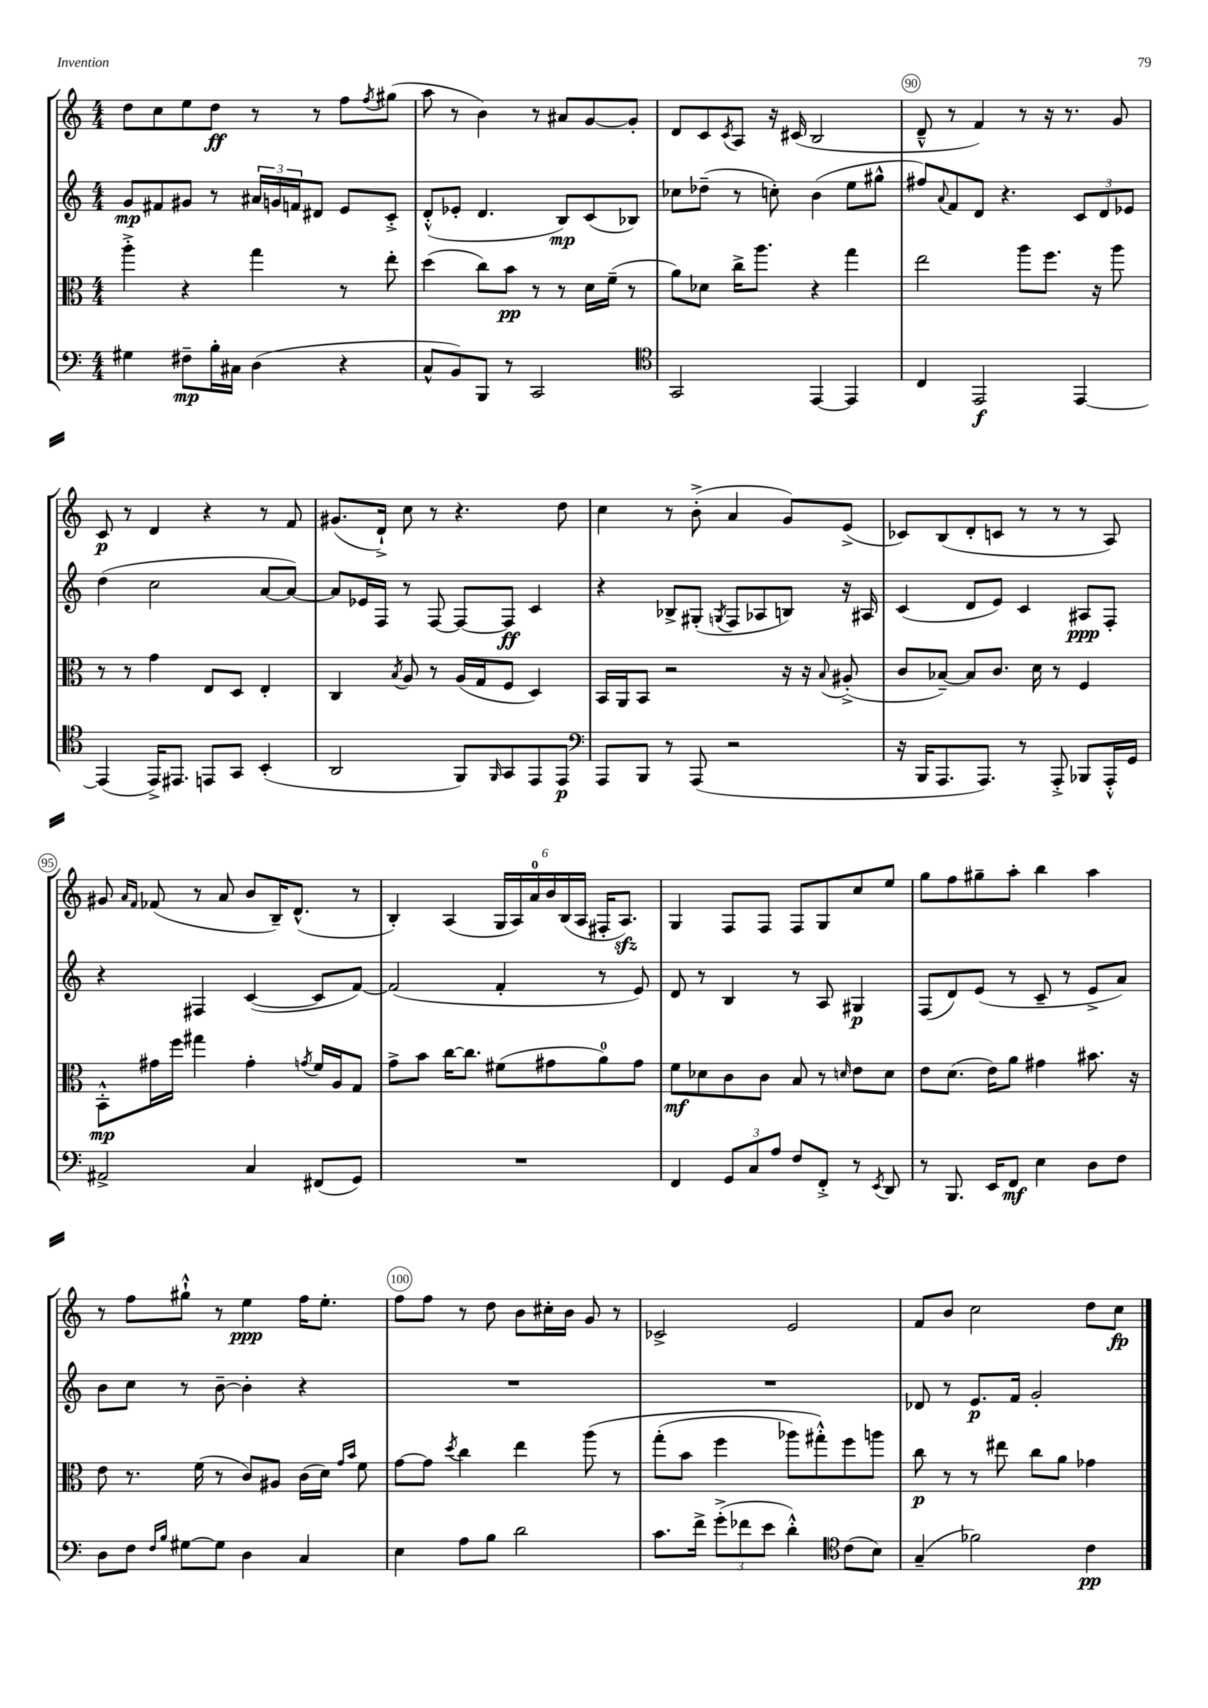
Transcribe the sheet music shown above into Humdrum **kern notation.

**kern	**kern	**kern	**kern
*staff4	*staff3	*staff2	*staff1
*clefF4	*clefC3	*clefG2	*clefG2
*k[]	*k[]	*k[]	*k[]
*M4/4	*M4/4	*M4/4	*M4/4
4G#	4aa'^	8g	8dd
.	.	8f#	8cc
8F#~	4r	8g#	8ee
16B'	.	8r	8dd
16C#	.	.	.
(4D	4gg	24a#	8r
.	.	24g	.
.	.	24f	.
.	.	8d#	8r
4r	8r	8e	8ff
.	.	.	8qff
.	8ee'	8c'^	(8gg#
=	=	=	=
8C^^	(4dd	(8d'^^	8aa
8BB)	.	8e-'	8r
8BBB	8cc)	4.d	4b)
8r	8b	.	.
2CC	8r	.	8r
.	8r	8B)	8a#
.	16d	(8c	[8g
.	(16f~	.	.
.	8r	8B-)	8g']
=	=	=	=
*clefC4	*	*	*
2GG	8a)	8cc-	8d
.	8d-	(8dd-~	8c
.	.	.	8qc
.	16cc^	8r	8A
.	8.aa	.	.
.	.	8cc')	16r
.	.	.	(16c#
[4EE	4r	(4b	2B
4EE]	4gg	8ee	.
.	.	8gg#^^	.
=	=	=	=
4C	2ee	8ff#)	8d~^^
.	.	8qqa	.
.	.	8f	8r
2EE	.	8d	4f)
.	.	4.r	.
.	8aa	.	8r
.	8.ff	.	16r
.	.	.	8.r
[4EE	.	12c	.
.	16r	.	.
.	.	12d	.
.	8aa	.	8g
.	.	12e-	.
=	=	=	=
(4EE]	8r	(4dd	8c
.	8r	.	8r
16EE^)	4g	2cc	4d
8.EE#	.	.	.
8EE	8E	.	4r
8GG	8D	.	.
(4BB'	4E'	[8a	8r
.	.	8a_)	8f
=	=	=	=
2AA	4C	8a]	(8.g#
.	.	16e-	.
.	.	16F	16d`^)
.	8qB	.	.
.	8A	8r	8cc
.	8r	[8F	8r
8FF)	(16A	8F_	4.r
.	16G	.	.
16qqFF	.	.	.
8GG	8F	8F]	.
8EE	4D)	4c	.
8EE	.	.	8dd
=	=	=	=
*clefF4	*	*	*
8AAA	16BB	4r	4cc
.	16AA	.	.
8BBB	8BB	.	.
8r	2r	8B-^	8r
(8AAA	.	(8G#'	(8b'^
.	.	8qG	.
2r	.	8F	4a
.	.	8A-	.
.	16r	8B)	8g)
.	16r	.	.
.	8qqB	.	.
.	(8A#'^	16r	(8e^
.	.	16A#	.
=	=	=	=
16r	8c	(4c	8c-)
16BBB	.	.	.
8.AAA	[8B-~)	.	(8B
.	8B-]	8d	8d'
8.AAA)	.	.	.
.	8.c	8e)	8c
8r	.	4c	8r
.	16d	.	.
8AAA'^	8r	.	8r
8BBB-	4F	8A#	8r
16AAA'^^	.	8F'	8A)
16GG	.	.	.
=	=	=	=
2AA#^	8BB'^^	4r	8g#
.	.	.	16qqa
.	.	.	16qqf
.	16g#	.	(8f-
.	16ff	.	.
.	4gg#	4F#	8r
.	.	.	8a
4C	4g#'	([4c	8b
.	.	.	16B~)
.	.	.	(8.d^^
.	8qg	.	.
(8FF#	16f	8c]	.
.	16A	.	.
8GG)	8G	[8f)	8r
=	=	=	=
1r	8g^	(2f]	4B')
.	8b	.	.
.	[16cc	.	(4A
.	8.cc]	.	.
.	(8f#	4f'	24G
.	.	.	24A)
.	.	.	24a
.	8g#	.	24b
.	.	.	(24B
.	.	.	24A
.	8a)	8r	16F#'
.	.	.	8.A)
.	8g#	8e)	.
=	=	=	=
4FF	8f	8d	4G
.	8d-	8r	.
12GG	8c	4B	8F
12C	.	.	.
.	8c	.	8F
12A	.	.	.
8F	8B	8r	8F
8FF'^	8r	8A	8G
.	16qqd	.	.
8r	8e	4G#	8cc
8qEE	.	.	.
8DD	8d	.	8ee
=	=	=	=
8r	8e	(8F	8gg
8.BBB	(8.d	8d)	8ff
.	.	(8e	8gg#~
16EE	16e)	.	.
8FF	8a	8r	8aa'
4E	4g#	8c~	4bb
.	.	8r	.
8D	8.b#	8e^	4aa
8F	.	8a)	.
.	16r	.	.
=	=	=	=
8D	8e	8b	8r
8F	8.r	8cc	8ff
16qqF	.	.	.
16qqB	.	.	.
[8G#	.	8r	8gg#`^^
.	(16f	.	.
8G#]	8r	[8b~	8r
4D	8c)	4b']	4ee
.	8A#	.	.
4C	(16c	4r	16ff
.	16d)	.	8.ee'
.	16qqg	.	.
.	16qqb	.	.
.	8f	.	.
=	=	=	=
4E	[8g	1r	8ff
.	8g]	.	8ff
.	8qdd	.	.
8A	4cc	.	8r
8B	.	.	8dd
2d	4ee	.	8b
.	.	.	16cc#'
.	.	.	16b
.	&(8aa	.	8g
.	8r	.	8r
=	=	=	=
8.c	(8gg'	1r	2c-^
.	8b	.	.
16f^	.	.	.
(12g'^	4ff	.	.
12f-	.	.	.
12e	.	.	.
4d'^^)	8aa-)	.	2e
.	8gg#'^^&)	.	.
*clefC4	*	*	*
(8c	8ff	.	.
8B)	8aa	.	.
=	=	=	=
(4G~	8cc	8d-	8f
.	8r	8r	8b
2f-)	8r	8.e	2cc
.	8ee#	.	.
.	.	16f	.
.	8cc	2g'	.
.	8a	.	.
4c	4g-	.	8dd
.	.	.	8cc
==	==	==	==
*-	*-	*-	*-
